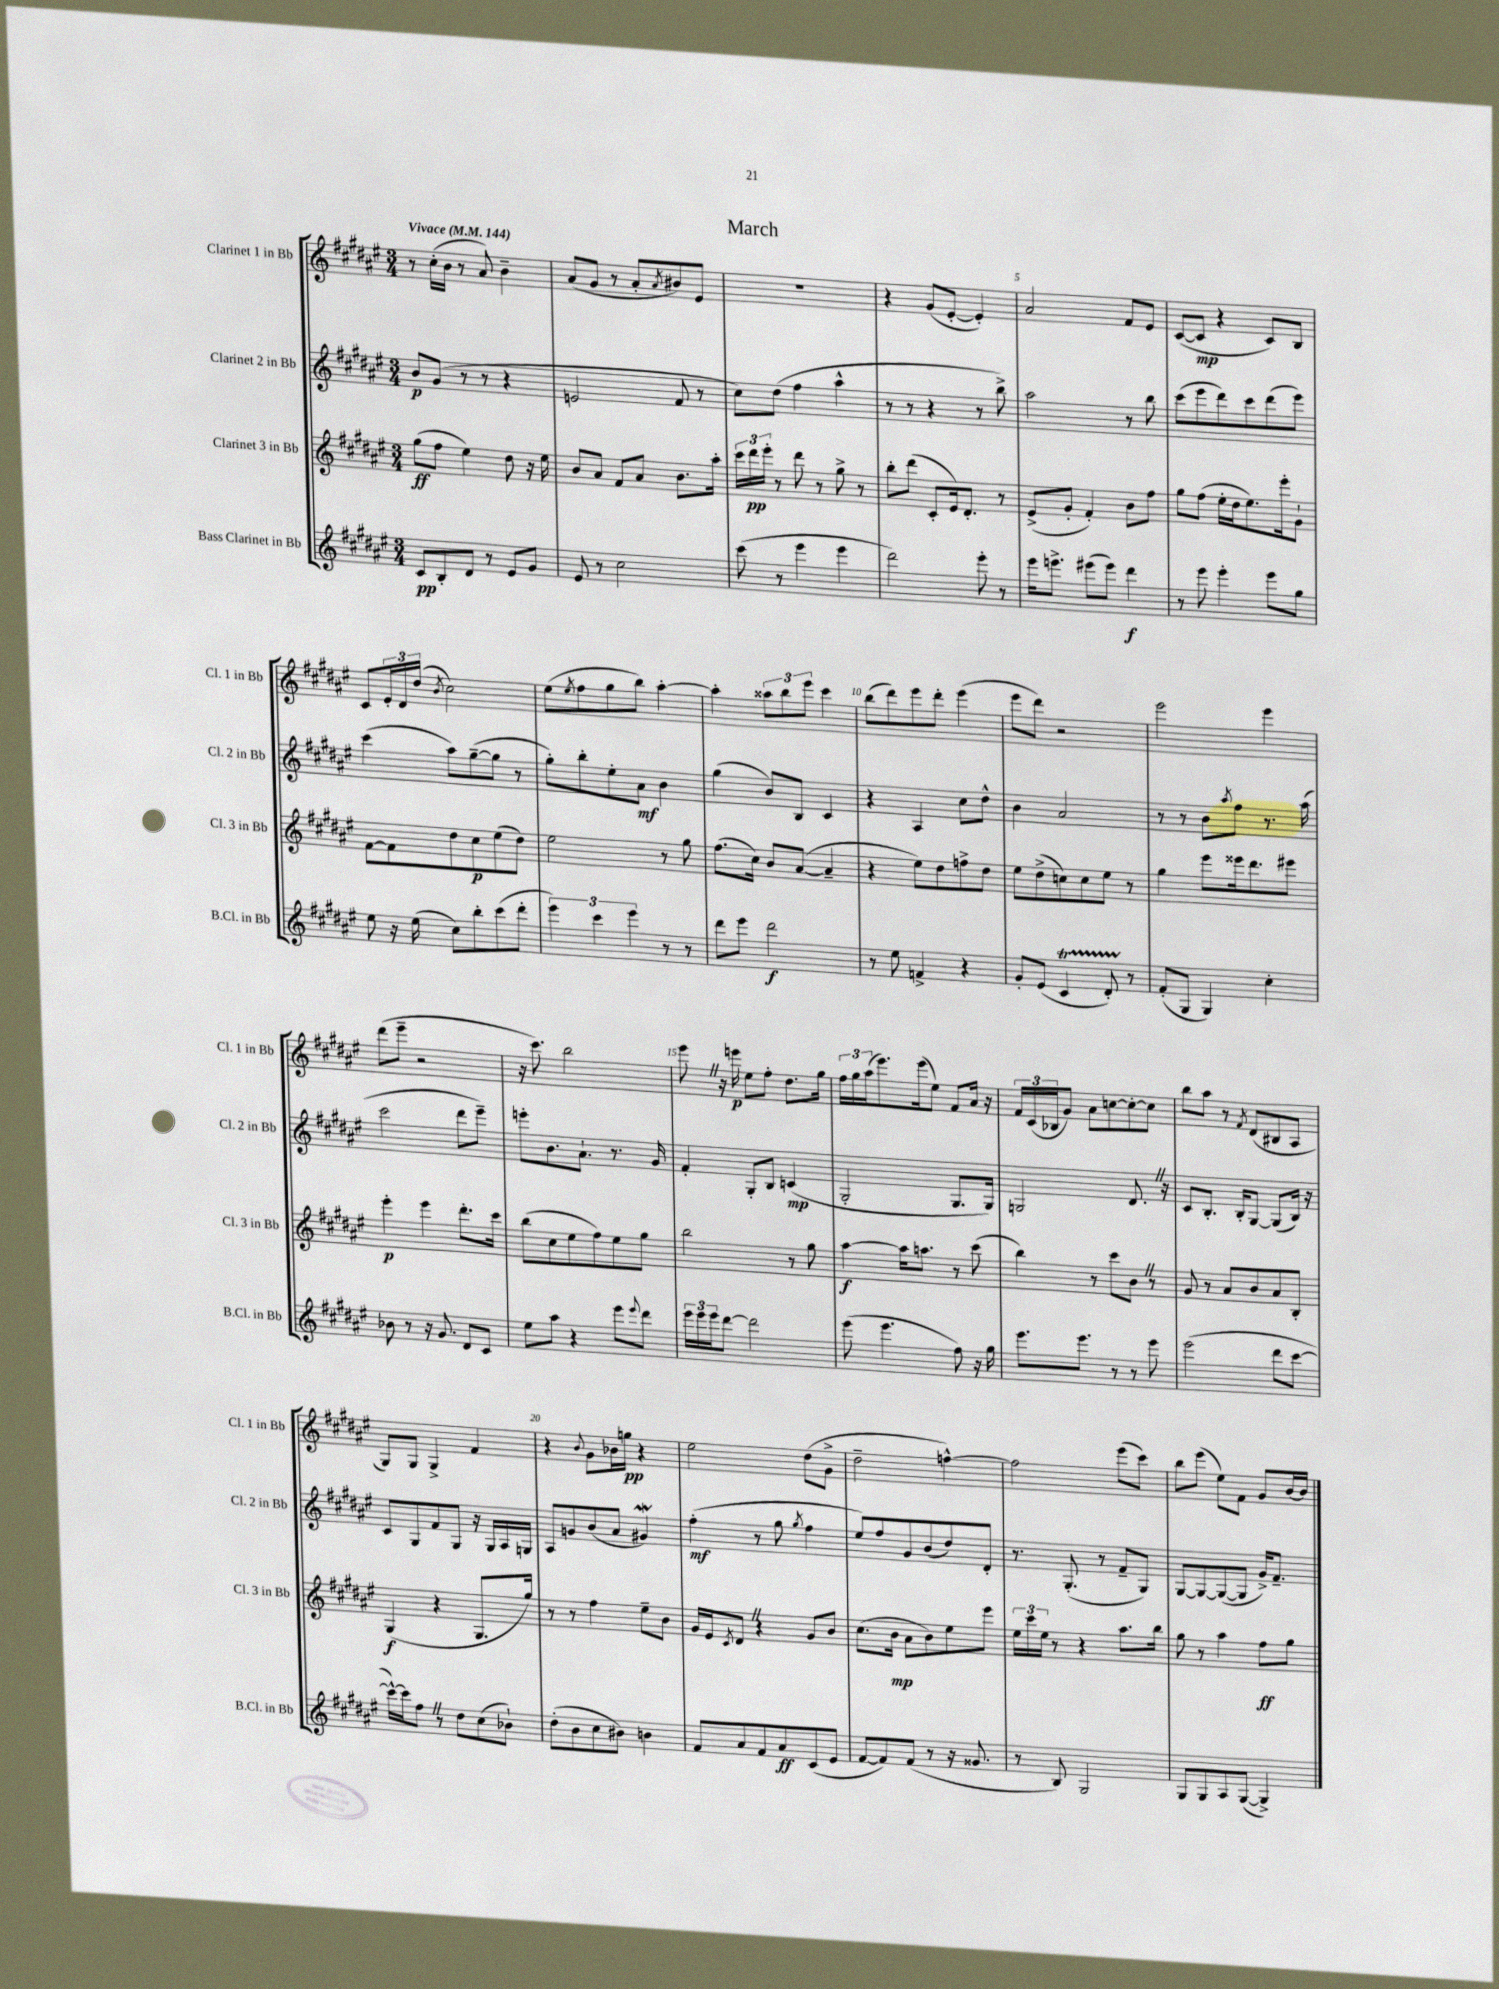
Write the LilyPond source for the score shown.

\header { title = "March" }
<<
\new StaffGroup <<
\new Staff = "s0" \with { instrumentName = "Clarinet 1 in Bb" shortInstrumentName = "Cl. 1 in Bb" } {
    \clef treble \key fis \major \numericTimeSignature \time 3/4 \tempo "Vivace" 4 = 144
    r8 cis''16-.( b'16 r8 ais'8) b'4-- |
    ais'8( gis'8 r8 ais'8-. \acciaccatura { ais'8 } bis'8) eis'8 |
    R2. |
    r4 gis'8( eis'8~-. eis'4-.) |
    ais'2 fis'8 eis'8 |
    cis'8~( cis'8\mp r4 cis'8) b8 |
    cis'8 \tuplet 3/2 { eis'16-. dis'16 dis''16( } \acciaccatura { b'8 } cis''2) |
    eis''8( \acciaccatura { eis''8 } fis''8 gis''8 b''8) ais''4~-. |
    ais''4-. \tuplet 3/2 { aisis''8 b''8 eis'''8 } cis'''4 |
    b''8( dis'''8) eis'''8 dis'''8-. eis'''4( |
    eis'''8 dis'''8) r2 |
    eis'''2 eis'''4 |
    dis'''8( eis'''8-- r2 |
    r16 cis'''8.) b''2 |
    eis'''8 \once \override BreathingSign.text = \markup { \musicglyph "scripts.caesura.straight" } \breathe r16 e'''16\p eis''8 fis''8-. dis''8. gis''16 |
    \tuplet 3/2 { fis''16 gis''16 ais''16( } eis'''8.) eis'''16( eis''8) fis'8 ais'16 r16 |
    \tuplet 3/2 { fis'16 cis'16( bes16 } gis'8) ais'8 c''8~ c''8~-. c''8 |
    b''8 ais''8 r8 \acciaccatura { fis'8 } dis'8( bis8 ais8 |
    gis8) gis8 gis4-> fis'4 |
    r4 \appoggiatura { b'8 } gis'8 bes'16 g''16\pp r4 |
    eis''2 dis''8( gis'8-> |
    dis''2-- f''4~-^) |
    f''2 eis'''8( cis'''8) |
    b''8 eis'''8( eis''8) fis'8 gis'8 b'16~ b'16 \bar "|." |
}
\new Staff = "s1" \with { instrumentName = "Clarinet 2 in Bb" shortInstrumentName = "Cl. 2 in Bb" } {
    \clef treble \key fis \major \numericTimeSignature \time 3/4
    b'8\p gis'8( r8 r8 r4 |
    e'2 fis'8 r8 |
    cis''8) dis''8( fis''4 ais''4-^ |
    r8 r8 r4 r8 b''8->) |
    ais''2 r8 b''8 |
    cis'''8( eis'''8 dis'''8) cis'''8 dis'''8( eis'''8) |
    cis'''4( ais''8) gis''8~--( gis''8 r8 |
    gis''8-.) b''8-. eis''8-. ais'8\mf b'4 |
    gis''4( b'8) b8 cis'4 |
    r4 ais4 cis''8 dis''8-^ |
    b'4 ais'2 |
    r8 r8 b'8 \acciaccatura { ais''8 } fis''8 r8. ais''16( |
    cis'''2 dis'''8 eis'''8--) |
    e'''8-. b'8. ais'8.-! r8. gis'16 |
    fis'4-. gis8-. b8 c'4\mp( |
    gis2-. gis8. gis16) |
    g2 dis'8. \once \override BreathingSign.text = \markup { \musicglyph "scripts.caesura.straight" } \breathe r16 |
    cis'8 b8.-. b16-. gis8~ gis8( b16) r16 |
    cis'8 gis8 fis'8 gis8 r16 gis16 ais16 g16 |
    ais8 g'8 b'8( ais'8 gis'4\mordent) |
    fis''4-.\mf( r8 gis''8 \acciaccatura { gis''8 } fis''4 |
    eis''8) fis''8 gis'8 b'8( dis''8) dis'8-. |
    r8. gis8.-.( r8 fis'8-- gis8) |
    gis8~ gis8~ gis8~( gis8 gis'16->) fis'8.-- \bar "|." |
}
\new Staff = "s2" \with { instrumentName = "Clarinet 3 in Bb" shortInstrumentName = "Cl. 3 in Bb" } {
    \clef treble \key fis \major \numericTimeSignature \time 3/4
    gis''8\ff( fis''8 eis''4) dis''8 r16 eis''16 |
    b'8 ais'8 fis'8 ais'8 b'8. ais''16-. |
    \tuplet 3/2 { cis'''16 dis'''16\pp eis'''16-. } r8 dis'''8 r8 gis''8-> r8 |
    b''8-. dis'''8( cis'8-. eis'16) dis'8.-. r8 |
    eis'8->( gis'8-. fis'4-.) b'8 fis''8 |
    gis''8 fis''8( eis''16-. dis''16 eis''8.) eis'''16-. gis'8-! |
    fis'8~ fis'8 dis''8 cis''8\p eis''8( dis''8) |
    eis''2 r8 gis''8 |
    fis''8.( cis''16) b'8 ais'8~( ais'4-- |
    r4 eis''8) dis''8 f''8-> dis''8 |
    eis''8 dis''8->( c''8) c''8 eis''8 r8 |
    gis''4 eis'''8 eisis'''16 dis'''8. eis'''8 |
    eis'''4-.\p eis'''4 dis'''8.-. cis'''16 |
    b''8( cis''8 eis''8 fis''8) eis''8 gis''8 |
    b''2 r8 gis''8 |
    ais''4~\f ais''16 a''8. r8 cis'''8( |
    b''4) r8 cis'''8 b'8 \once \override BreathingSign.text = \markup { \musicglyph "scripts.caesura.straight" } \breathe r8 |
    gis'8 r8 ais'8 b'8 ais'8 b8-. |
    gis4\f( r4 gis8. gis''16) |
    r8 r8 fis''4 eis''8-- b'8 |
    gis'16 eis'16 \acciaccatura { cis'8 } dis'8 \once \override BreathingSign.text = \markup { \musicglyph "scripts.caesura.straight" } \breathe r4 gis'8 b'8 |
    cis''8.( b'16\mp ais'8 b'8) eis''8 eis'''8 |
    \tuplet 3/2 { eis''16 cis'''16 eis''16 } r8 r4 ais''8. b''16 |
    gis''8 r8 ais''4 fis''8\ff gis''8 \bar "|." |
}
\new Staff = "s3" \with { instrumentName = "Bass Clarinet in Bb" shortInstrumentName = "B.Cl. in Bb" } {
    \clef treble \key fis \major \numericTimeSignature \time 3/4
    cis'8\pp b8-. dis'8 r8 eis'8 gis'8 |
    eis'8 r8 cis''2 |
    cis'''8( r8 eis'''4 eis'''4 |
    dis'''2) eis'''8-. r8 |
    eis'''16 e'''8.-> eis'''8( eis'''8) dis'''4\f |
    r8 eis'''8 eis'''4-. eis'''8 gis''8 |
    eis''8 r16 eis''16( cis''8) b''8-. cis'''8( dis'''8-. |
    \tuplet 3/2 { eis'''4) cis'''4 eis'''4 } r8 r8 |
    dis'''8 eis'''8 dis'''2\f |
    r8 eis''8 f'4-> r4 |
    gis'8-. eis'8( cis'4\startTrillSpan dis'8-.) r8\stopTrillSpan |
    fis'8-.( gis8 gis4) cis''4-. |
    bes'8 r8 r16 gis'8. dis'8 cis'8 |
    eis''8 ais''8 r4 eis'''8 \appoggiatura { eis'''8 } dis'''8 |
    \tuplet 3/2 { eis'''16 eis'''16 eis'''16 } dis'''8~ dis'''2 |
    eis'''8( eis'''4. fis''8) r16 gis''16 |
    eis'''8. eis'''8. r8 r8 eis'''8 |
    eis'''2( dis'''8 cis'''8~ |
    cis'''16~-^) cis'''16 fis''8 \once \override BreathingSign.text = \markup { \musicglyph "scripts.caesura.straight" } \breathe r8 dis''8 cis''8( bes'8-!) |
    dis''8-.( b'8 cis''8 bis'8) b'4 |
    fis'8 ais'8 fis'8 ais'8\ff cis'8( eis'8 |
    fis'8~ fis'8) fis'8( r8 r16 gisis'8. |
    r8 b8) gis2 |
    gis8 gis8 ais8 gis8~( gis4->) \bar "|." |
}
>>
>>
\layout { \context { \Score \override BarNumber.break-visibility = ##(#f #t #t) barNumberVisibility = #(every-nth-bar-number-visible 5) } }
